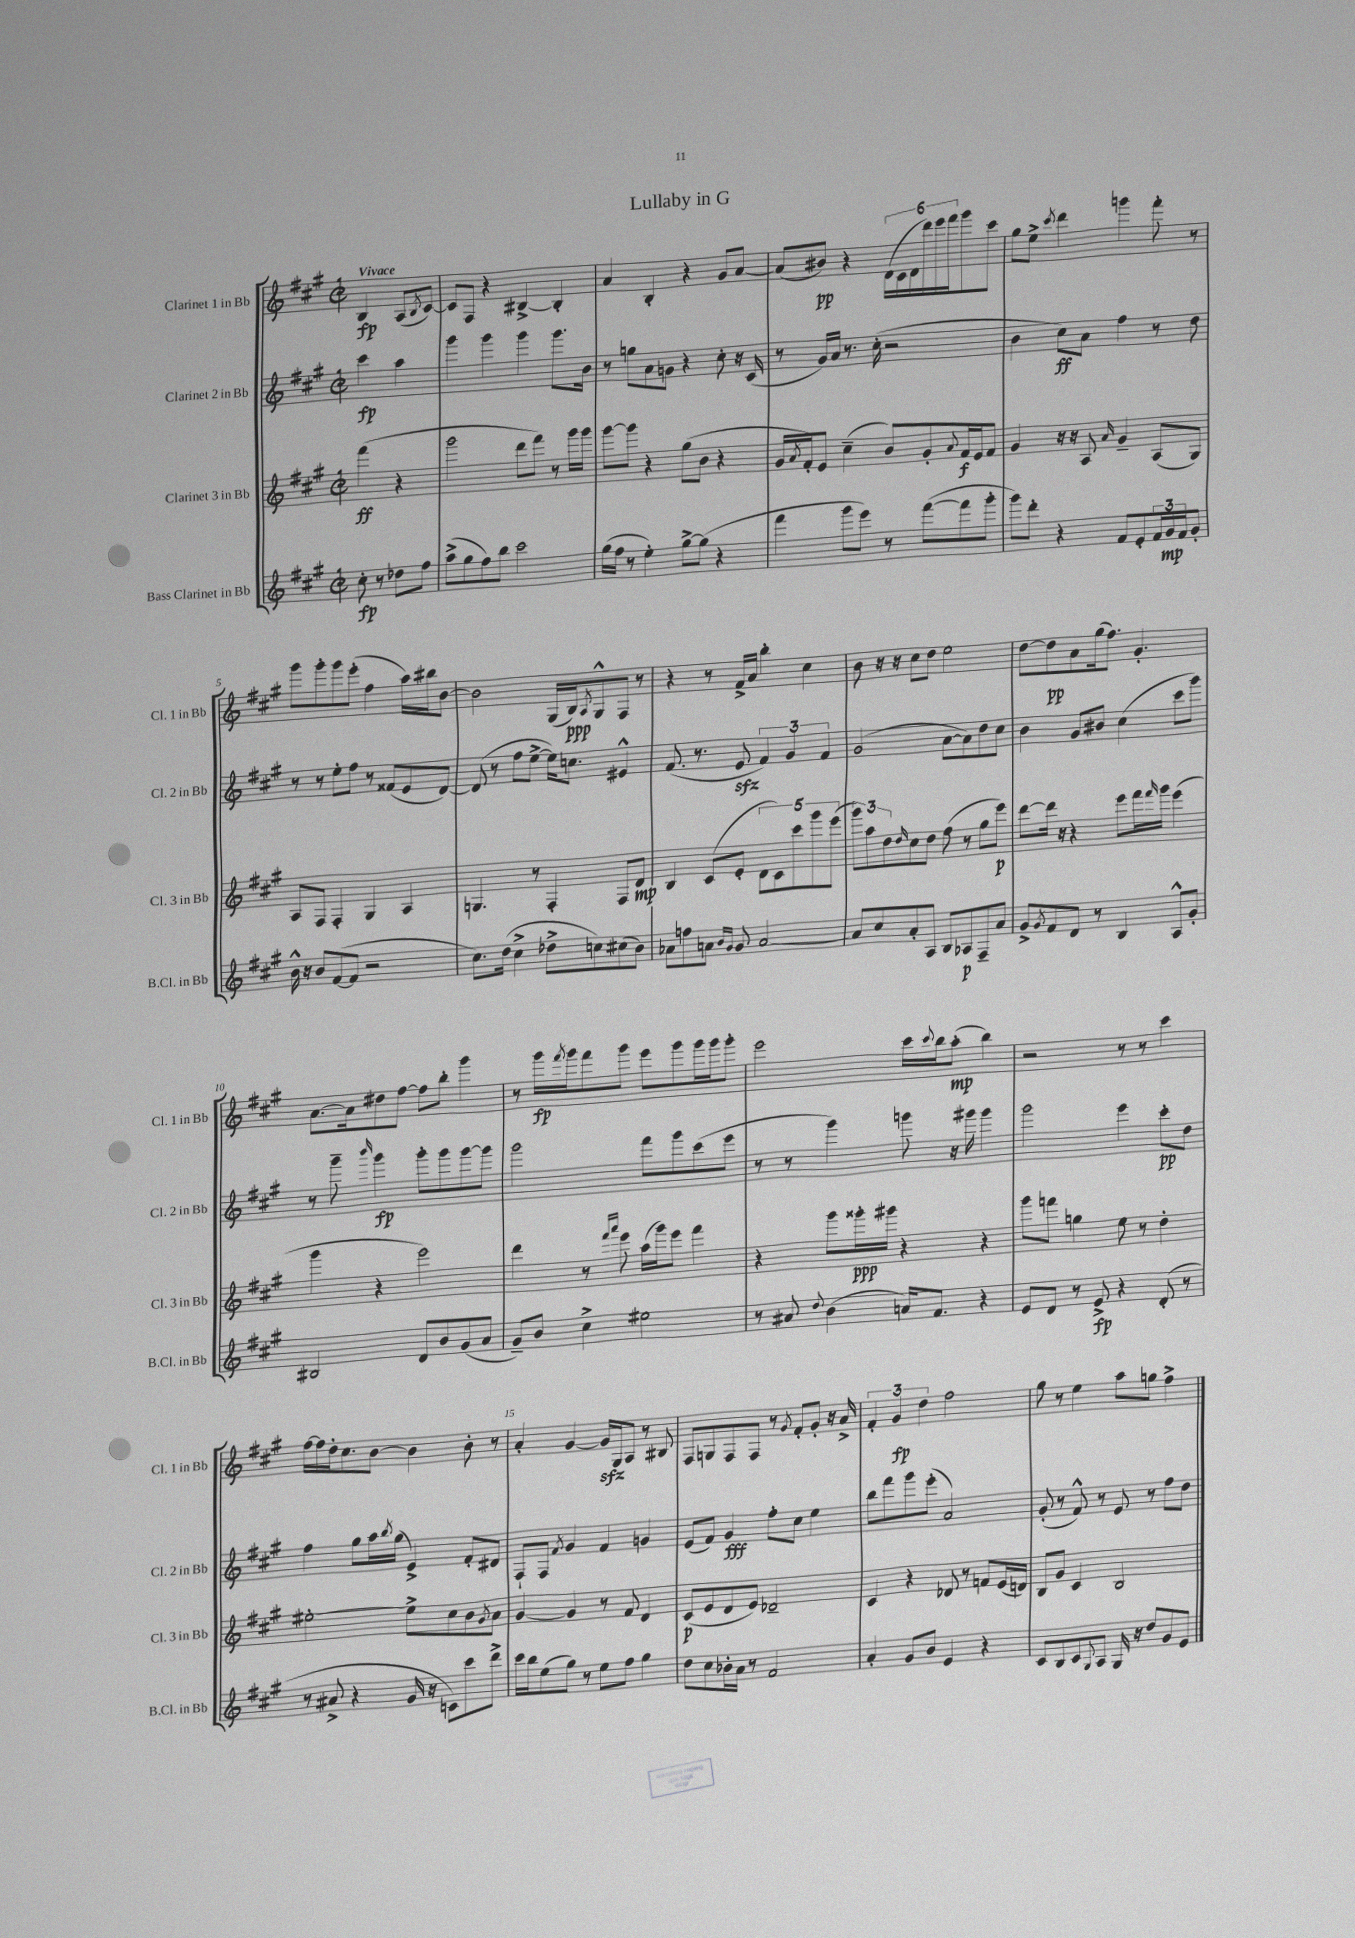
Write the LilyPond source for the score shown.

\header { title = "Lullaby in G" }
<<
\new StaffGroup <<
\new Staff = "s0" \with { instrumentName = "Clarinet 1 in Bb" shortInstrumentName = "Cl. 1 in Bb" } {
    \clef treble \key a \major \defaultTimeSignature \time 2/2 \partial 2 \tempo "Vivace"
    b4\fp a8( \acciaccatura { b8 } cis'8~) |
    cis'8 fis8 r4 bis4~-> bis4-. |
    a'4 b4-. r4 gis'8 a'8~ |
    a'8( bis'8\pp) r4 \tuplet 6/4 { d'16( cis'16 d'16 d'''16) e'''16 fis'''16 } gis'''8 cis'''8 |
    gis''8 e''8-> \acciaccatura { cis'''8 } d'''4 g'''4 fis'''8-. r8 |
    gis'''8 gis'''8-. gis'''8 e'''8-.( fis''4 a''16) bis''16 b'8~ |
    b'2 gis16( b16\ppp) \acciaccatura { a8 } gis8-^ fis8 r8 |
    r4 r8 fis'16-> a'16 b''4-. cis''4 |
    b'8 r16 r16 cis''8 d''8 e''2 |
    d''8~ d''8\pp a'8 gis''16( fis''8.) gis'4.-. |
    a'8.~ a'16 dis''8 fis''8~ fis''8 b''8-. gis'''4 |
    r8 gis'''16\fp \acciaccatura { fis'''8 } gis'''16 fis'''8 gis'''8 e'''8 gis'''8 gis'''16 gis'''16 gis'''8-. |
    e'''2 cis'''16 \appoggiatura { cis'''8 } b''16 a''8-.\mp( b''4) |
    r2 r8 r8 cis'''4 |
    fis''16~ fis''16 d''16-. cis''8. b'8~ b'4 b'8-. r8 |
    a'4-. gis'4~ gis'16\sfz gis16 a8 r8 bis8 |
    fis8 g8 fis8 fis8 r8 \acciaccatura { gis'8 } fis'8-. gis'8-. r16 a'16-> |
    \tuplet 3/2 { fis'4-. gis'4\fp d''4 } fis''2 |
    gis''8 r8 e''4 a''8 g''8 fis''4-> \bar "|." |
}
\new Staff = "s1" \with { instrumentName = "Clarinet 2 in Bb" shortInstrumentName = "Cl. 2 in Bb" } {
    \clef treble \key a \major \defaultTimeSignature \time 2/2 \partial 2
    cis'''4\fp a''4 |
    gis'''4 gis'''4 gis'''4 gis'''8. b'16 |
    r8 g''8 a'8 g'8 r4 cis''8-. r16 cis'16( |
    r8 gis'16) a'16 r8. cis''16-.( r2 |
    b'4 cis''8\ff) a'8 fis''4 r8 d''8 |
    r8 r8 e''8-. fis''8 r8 fisis'8( e'8 d'8~) |
    d'8( r8 fis''8 e''8~-> e''16) c''8. eis'4-^ |
    fis'8.( r8. e'8\sfz \tuplet 3/2 { fis'4) gis'4 fis'4 } |
    gis'2( a'8~ a'8) d''8 cis''8 |
    b'4 gis'8 bis'8 cis''4( cis'''8 gis'''8) |
    r8 gis'''8-- \grace { b'''16 } gis'''4\fp gis'''8-. gis'''8 gis'''8~ gis'''8 |
    gis'''2 fis'''8 gis'''8 cis'''8( e'''8 |
    r8 r8 gis'''4) g'''8 r16 gis'''16 gis'''4 |
    gis'''2 e'''4 cis'''8-.\pp d''8 |
    fis''4 gis''8 a''16 \acciaccatura { b''8 } gis''16( e'4->) fis'8-. dis'8 |
    fis8-! fis8 \acciaccatura { fis'8 } gis'4 fis'4 g'4 |
    e'8( fis'8) gis'4\fff fis''8-. cis''8 e''4 |
    b''8 fis'''8 gis'''8 e'''8-.( a'2) |
    gis'8-.( r8 fis'8-^) r8 e'8 r8 fis''8 d''8 \bar "|." |
}
\new Staff = "s2" \with { instrumentName = "Clarinet 3 in Bb" shortInstrumentName = "Cl. 3 in Bb" } {
    \clef treble \key a \major \defaultTimeSignature \time 2/2 \partial 2
    fis'''4\ff( r4 |
    gis'''2 d'''8 fis'''8) r8 gis'''16 gis'''16 |
    gis'''8~ gis'''8 r4 gis''8( b'8 r4 |
    gis'16 \acciaccatura { a'8 } fis'16-.) e'8 cis''4--( b'8) gis'8-. \appoggiatura { a'8 } fis'16\f e'16 fis'8 |
    gis'4 r16 r16 a8 \grace { a'16 } gis'4-- a8( gis8) |
    a8 fis8 fis4-. gis4 a4 |
    g4. r8 fis4-. fis8 d'8\mp |
    b4 cis'8( e'8-. \tuplet 5/4 { d'8 cis'8) cis'''8 gis'''8 e'''8( } |
    \tuplet 3/2 { gis'''8) a''8 d''8 } \grace { d''16 } cis''8 d''8 fis''8( r8 gis''8 e'''8\p) |
    d'''8~ d'''16 r16 r4 e'''8 fis'''16 \grace { fis'''16 } gis'''16 e'''4( |
    gis'''4 r4 e'''2) |
    d'''4 r8 \grace { fis'''16 a'''16 } e'''8 a''16( gis'''16) e'''8 fis'''4 |
    r4 gis'''8 gisis'''16-.\ppp gis'''16 r4 r4 |
    gis'''8 f'''8 g''4 e''8 r8 d''4-. |
    eis''2~-. eis''8-> cis''8 b'8 \acciaccatura { gis'8 } a'8 |
    gis'4~ gis'4 r8 fis'8 d'4 |
    cis'8\p( e'8 d'8 e'8) des'2-- |
    cis'4 r4 des'8 r8 f'8 e'16( d'16) |
    b8 gis'8 cis'4 b2 \bar "|." |
}
\new Staff = "s3" \with { instrumentName = "Bass Clarinet in Bb" shortInstrumentName = "B.Cl. in Bb" } {
    \clef treble \key a \major \defaultTimeSignature \time 2/2 \partial 2
    cis''8-.\fp r8 des''8 fis''8 |
    a''8->( gis''8 fis''8) b''8 cis'''2 |
    gis''16( fis''16 r8 e''4-.) gis''8~-> gis''8( r4 |
    fis'''4 gis'''8 e'''8) r8 fis'''8~( fis'''8 gis'''8-. |
    gis'''8) d'''8-. r4 fis'8 e'8-. \tuplet 3/2 { fis'16 gis'16\mp fis'16 } gis'8-. |
    b'16-^ r16 b'8 fis'8~( fis'8 r2 |
    cis''8.) d''16( cis''4-> des''8-> c''8) cis''8( b'8) |
    aes'8 f''8 a'8 \grace { b'16 gis'16 } gis'8 a'2~ |
    a'8 cis''8 a'8-. a8 b8 aes8\p fis8-- a'8 |
    gis'8-> \acciaccatura { gis'8 } fis'8 d'8 r8 b4 a8-^ gis'8-. |
    bis2 d'8 b'8 gis'8( a'8 |
    gis'8--) b'8 cis''4-> eis''2 |
    r8 ais'8 \appoggiatura { d''8 } b'4( a'16) fis'8. r4 |
    e'8 d'8 r8 e'8->\fp r4 d'8-.( r8 |
    r8 ais'8-> r4 gis'16 r16 c'8) cis'''8 d'''8-> |
    cis'''16 b''16 e''8( gis''8) r8 e''8 fis''8 gis''4 |
    d''8 cis''8 bes'16-. a'16 r8 fis'2 |
    a'4-. gis'8 b'8 e'4 r4 |
    cis'8 b8 cis'8 \appoggiatura { gis8 } a8 gis16 r16 d''8 gis'8 e'8 \bar "|." |
}
>>
>>
\layout { \context { \Score \override BarNumber.break-visibility = ##(#f #t #t) barNumberVisibility = #(every-nth-bar-number-visible 5) } }
